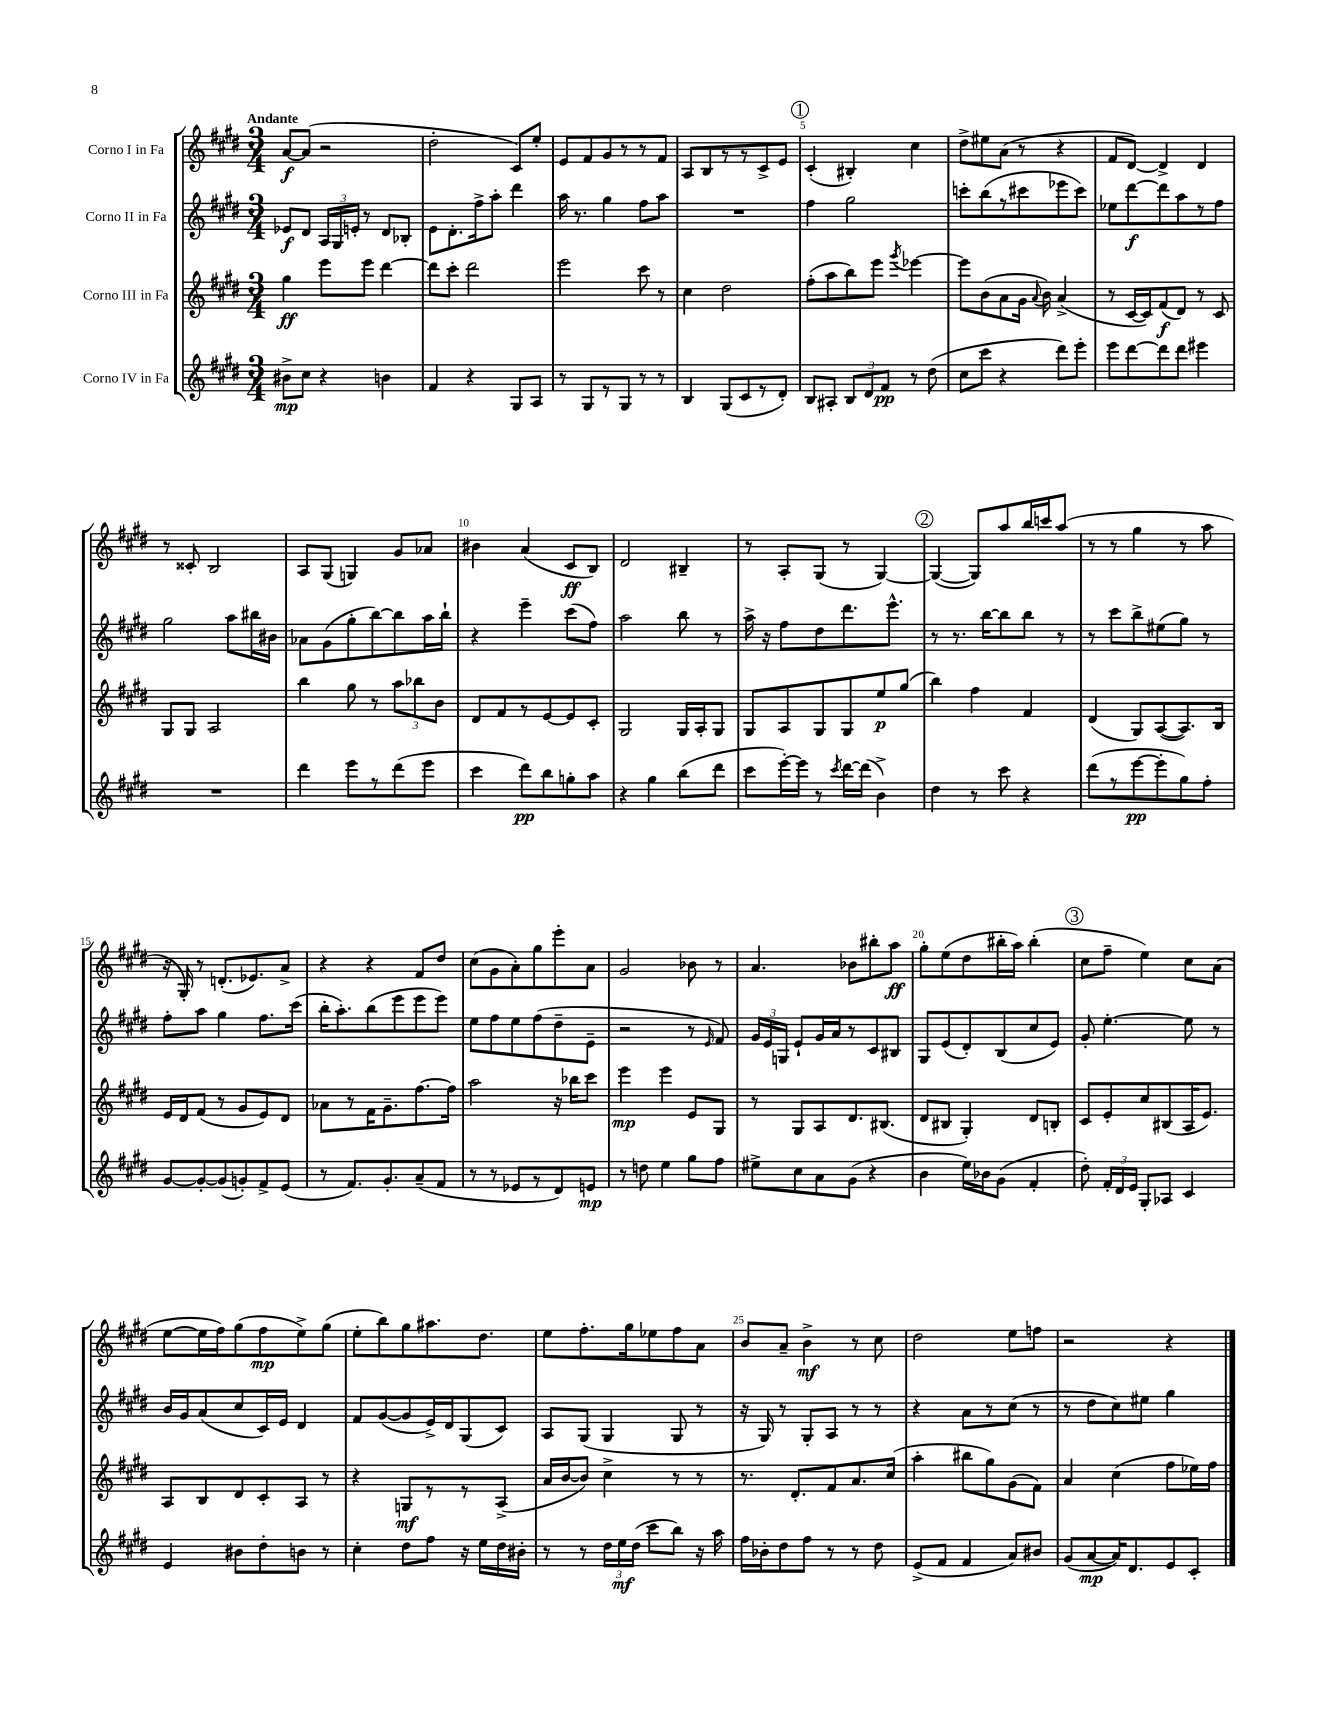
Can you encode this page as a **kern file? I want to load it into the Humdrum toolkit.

**kern	**kern	**kern	**kern
*staff4	*staff3	*staff2	*staff1
*clefG2	*clefG2	*clefG2	*clefG2
*k[f#c#g#d#]	*k[f#c#g#d#]	*k[f#c#g#d#]	*k[f#c#g#d#]
*M3/4	*M3/4	*M3/4	*M3/4
8b#^	4gg#	8e-	[8a
8cc#	.	8d#	(8a]
4r	8eee	24A	2r
.	.	24G#	.
.	.	24e'	.
.	8eee	8r	.
4b	[4ddd#	8d#	.
.	.	8B-'	.
=	=	=	=
4f#	8ddd#]	8e	2dd#'
.	8ccc#'	8.d#'	.
4r	2ddd#	.	.
.	.	16ff#^	.
.	.	8aa'	.
8G#	.	4ddd#	8c#)
8A	.	.	8ee'
=	=	=	=
8r	2eee	16aa	8e
.	.	8.r	.
8G#	.	.	8f#
8r	.	4gg#	8g#
8G#	.	.	8r
8r	8ccc#	8ff#	8r
8r	8r	8aa	8f#
=	=	=	=
4B	4cc#	2.r	8A
.	.	.	8B
(8G#	2dd#	.	8r
8c#	.	.	8r
8r	.	.	8c#^
8d#')	.	.	8e
=	=	=	=
8B	(8ff#'	4ff#	(4c#'
8A#'	8aa	.	.
12B	8bb)	2gg#	4B#')
12d#	.	.	.
.	8eee	.	.
12f#	.	.	.
.	8qggg#	.	.
8r	[4eee-	.	4cc#
(8dd#	.	.	.
=	=	=	=
8cc#	8eee-]	8ccc'	8dd#^
8ccc#	(8b	(8bb	8ee#
4r	8a	8r	(8a
.	16g#	8ccc#	8r
.	8qqa	.	.
.	16b)	.	.
8ddd#)	(4a^	8eee-	4r
8eee'	.	8ccc#)	.
=	=	=	=
8eee	8r	8ee-	8f#
[8ddd#	[16c#	[8ddd#	[8d#)
.	16c#])	.	.
8ddd#]	(8f#	8ddd#]	4d#^]
8ddd#	8d#)	8aa	.
4eee#	8r	8r	4d#
.	8c#	8ff#	.
=	=	=	=
2.r	8G#	2gg#	8r
.	8G#	.	8c##'
.	2A	.	2B
.	.	8aa	.
.	.	16bb#	.
.	.	16b#	.
=	=	=	=
4ddd#	4bb	8a-	8A
.	.	(8g#	(8G#
8eee	8gg#	8gg#'	4G)
8r	8r	[8bb)	.
(8ddd#	12aa	8bb]	8g#
.	12bb-	.	.
8eee	.	16aa	8a-
.	12b	.	.
.	.	16bb`	.
=	=	=	=
4ccc#	8d#	4r	4b#
.	8f#	.	.
8ddd#)	8r	4eee~	(4a
8bb	[8e	.	.
8gg'	8e]	(8ccc#	8c#
8aa	8c#'	8ff#)	8B)
=	=	=	=
4r	2G#	2aa	2d#
4gg#	.	.	.
(8bb	16G#	8bb	4B#~
.	16A'	.	.
8ddd#	8G#	8r	.
=	=	=	=
8ccc#	8G#	16aa^	8r
.	.	16r	.
[16eee')	8A	8ff#	8A'
16eee]	.	.	.
8r	8G#	8dd#	(8G#
8qccc#	.	.	.
[16ddd#	8G#	8.ddd#	8r
(16ddd#]	.	.	.
4b^)	8ee	.	[4G#)
.	.	8.eee^^	.
.	(8gg#	.	.
=	=	=	=
4dd#	4bb)	8r	(4G#_
.	.	8.r	.
8r	4ff#	.	8G#])
.	.	[16bb	.
8ccc#	.	8bb]	8aa
4r	4f#	8bb	16bb
.	.	.	16ccc
.	.	8r	(8aa
=	=	=	=
(8ddd#	(4d#	8r	8r
8r	.	8ccc#	8r
[8eee	8G#)	8bb^	4gg#
8eee']	([8A	(8ee#	.
8gg#)	8.A])	8gg#)	8r
8ff#'	.	8r	8aa
.	16B	.	.
=	=	=	=
[8g#	16e	8ff#'	16r
.	16d#	.	16G#')
8g#'_	(8f#	8aa	8r
(8g#]	8r	4gg#	(8.d'
8g')	8g#	.	.
.	.	.	8.e-)
8f#^	8e)	8.ff#	.
(8e	8d#	.	8a^
.	.	(16ccc#	.
=	=	=	=
8r	8a-	16bb'	4r
.	.	8.aa')	.
8.f#)	8r	.	.
.	16f#	(8bb	4r
8.g#'	8.g#~	.	.
.	.	8eee	.
(8a~	[8.ff#	8eee	8f#
8f#	.	8eee)	8dd#
.	16ff#]	.	.
=	=	=	=
8r	2aa	8ee	(8cc#
8r	.	8ff#	8g#
8e-	.	8ee	8a')
8r	.	(8ff#	8gg#
8d#)	16r	8dd#~	8eee'
.	16bb-	.	.
8e	8ccc#	8e~	8a
=	=	=	=
8r	4eee	2r	2g#
8dd	.	.	.
4ee	4eee	.	.
8gg#	8e	8r	8b-
.	.	16qqe	.
8ff#	8G#	8f#)	8r
=	=	=	=
8ee#^	8r	24g#	4.a
.	.	24e	.
.	.	24G	.
8cc#	8G#	8e`	.
8a	8A	16g#	.
.	.	16a	.
(8g#	8.d#	8r	8b-
4r	.	8c#	8bb#'
.	(8.B#	.	.
.	.	8B#	8aa
=	=	=	=
4b	8d#	8G#	8gg#'
.	8B#	(8e	(8ee
16ee)	4G#')	8d#')	8dd#
16b-	.	.	.
(8g#	.	(8B	16bb#'
.	.	.	16aa)
4f#'	8d#	8cc#	(4bb#'
.	8B'	8e)	.
=	=	=	=
8dd#')	8c#	8g#'	8cc#
24f#'	8e'	[4.ee'	8ff#~
24d#	.	.	.
24e	.	.	.
8G#'	8cc#	.	4ee)
8A-	(8B#	.	.
4c#	16A	8ee]	8cc#
.	8.e)	.	.
.	.	8r	(8a
=	=	=	=
4e	8A	16b	[8ee
.	.	16g#	.
.	8B	(8a	16ee]
.	.	.	16ff#)
8b#	8d#	8cc#	(8gg#
8dd#'	8c#'	16c#)	8ff#
.	.	16e	.
8b	8A	4d#	8ee^)
8r	8r	.	(8gg#
=	=	=	=
4cc#'	4r	8f#	8ee'
.	.	([8g#	8bb)
8dd#	8G	8g#]	8gg#
8ff#	8r	16e^)	8.aa#
.	.	16d#	.
16r	8r	(8G#	.
16ee	.	.	8.dd#
16dd#	(8A^	8c#)	.
16b#'	.	.	.
=	=	=	=
8r	16a	8A	8ee
.	[16b	.	.
8r	8b])	(8G#	8.ff#'
24dd#	4cc#^	4G#	.
24ee	.	.	.
.	.	.	16gg#
(24dd#	.	.	.
8ccc#	.	.	8ee-
8bb)	8r	8G#	8ff#
16r	8r	8r	8a
16aa	.	.	.
=	=	=	=
16ff#	8.r	16r	8b
16b-'	.	16G#)	.
8dd#	.	8r	8a~
.	8.d#'	.	.
8ff#	.	8G#'	4b^
8r	8f#	8A	.
8r	8.a	8r	8r
8dd#	.	8r	8cc#
.	(16cc#	.	.
=	=	=	=
(8e^	4aa'	4r	2dd#
8f#	.	.	.
4f#	8bb#	8a	.
.	8gg#)	8r	.
8a)	(8g#	(8cc#	8ee
8b#	8f#)	8r	8ff
=	=	=	=
(8g#	4a	8r	2r
[8a	.	8dd#	.
16a])	(4cc#	8cc#)	.
8.d#	.	.	.
.	.	8ee#	.
8e	8ff#	4gg#	4r
8c#'	16ee-)	.	.
.	16ff#	.	.
==	==	==	==
*-	*-	*-	*-
